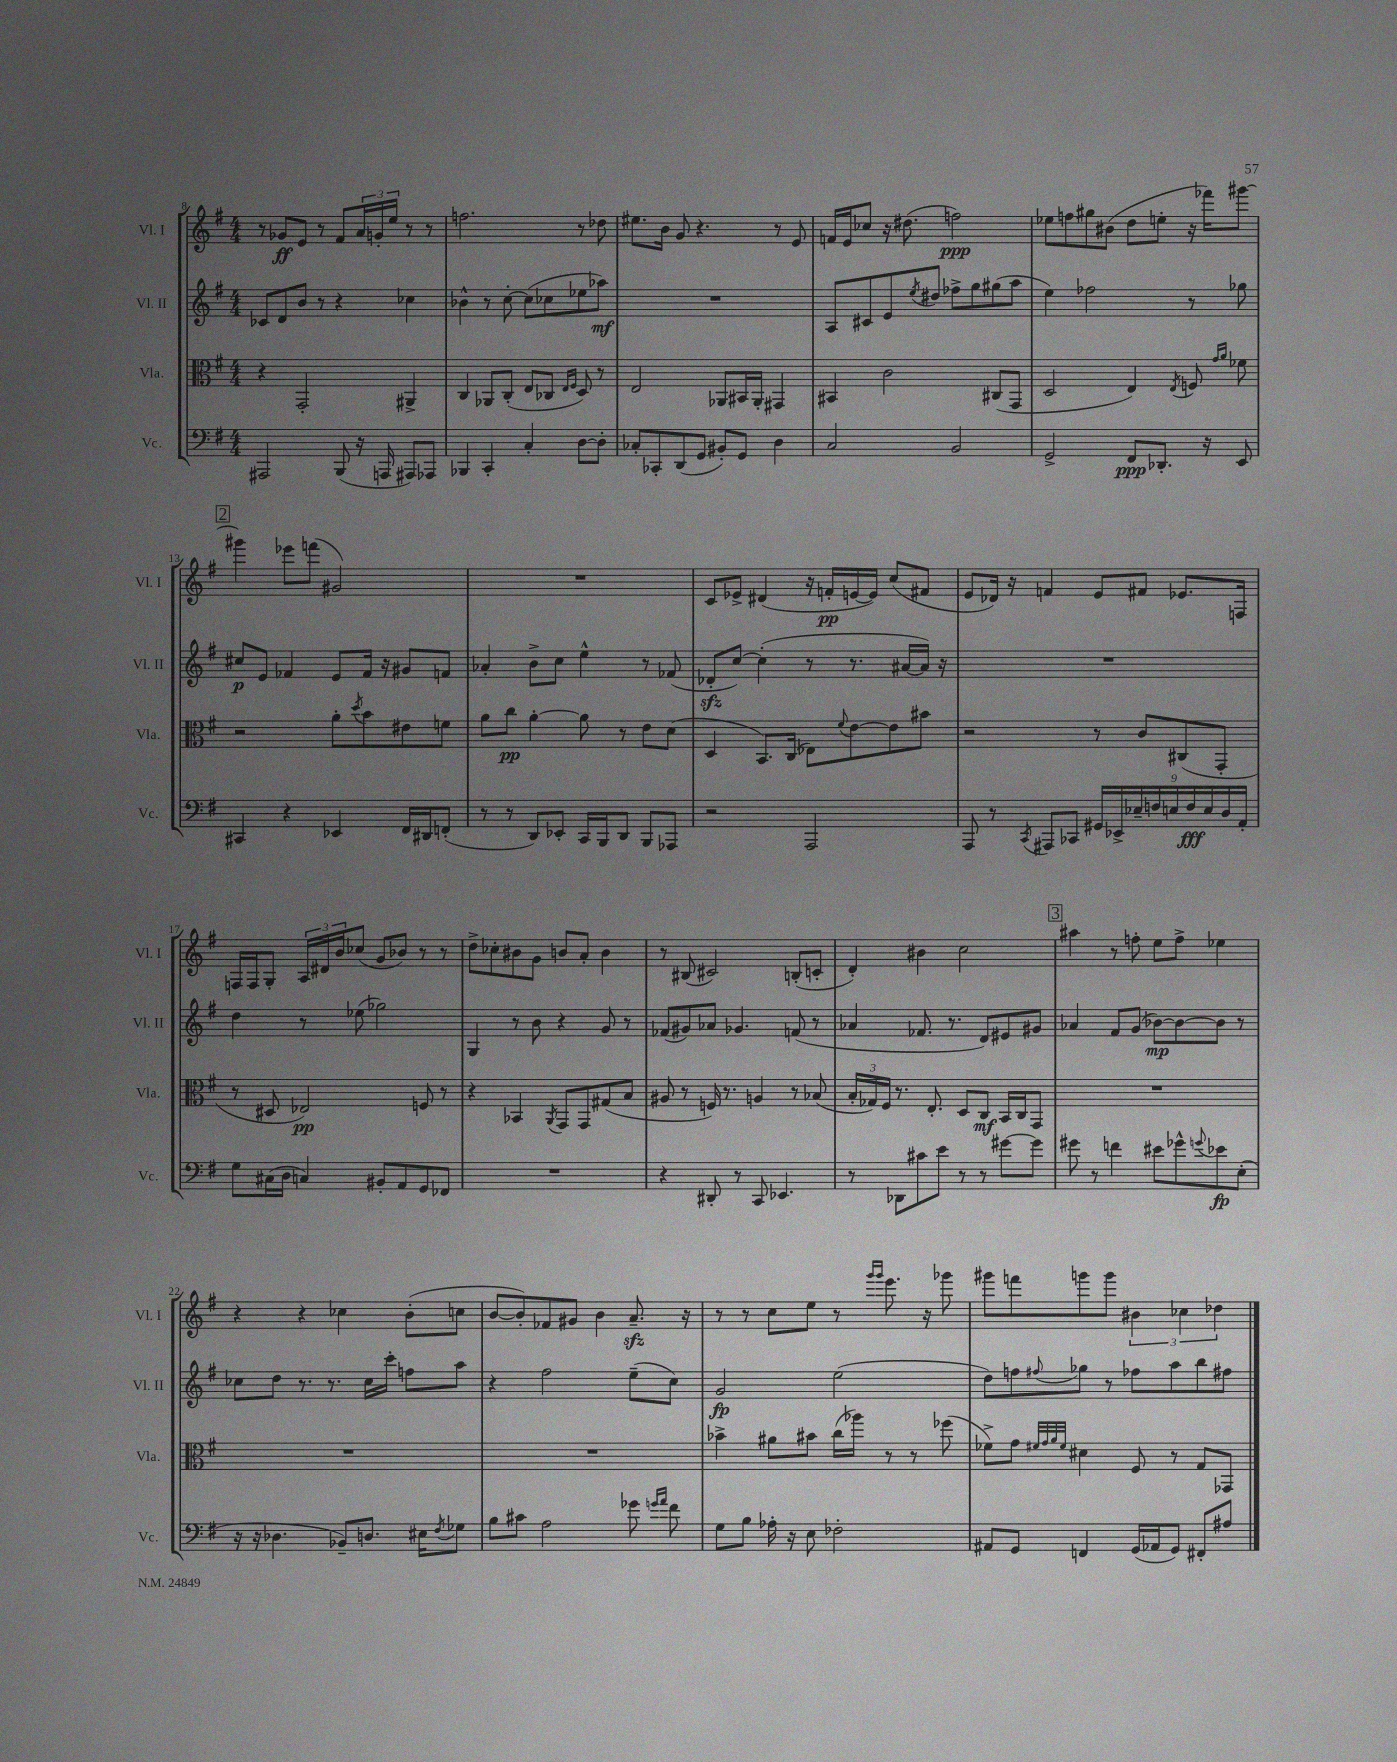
<<
\new StaffGroup <<
\new Staff = "s0" \with { instrumentName = "Vl. I" shortInstrumentName = "Vl. I" } {
    \clef treble \key g \major \numericTimeSignature \time 4/4
    r8 ges'8\ff e'8 r8 fis'8 \tuplet 3/2 { a'16 g'16-. e''16 } r8 r8 |
    f''2. r8 des''8 |
    eis''8. b'16 g'8 r4. r8 e'8 |
    f'16 e'16 ces''8 r16 dis''8.( f''2\ppp) |
    ees''8 f''8 gis''8 bis'8( d''8 e''8-. r16 fes'''16) gis'''8~ |
    \mark \markup { \box "2" } gis'''4 ees'''8 f'''8( gis'2) |
    R1 |
    c'8 ees'8-> dis'4( r16 f'16-.\pp e'16~ e'16) c''8( fis'8 |
    e'8 des'16) r16 f'4 e'8 fis'8 ees'8. f16 |
    f16 f16 g8-. \tuplet 3/2 { a16 dis'16 b'16 } ces''8( g'8 bes'8) r8 r8 |
    d''8-> ces''8-. bis'8 g'8 b'8 a'8-. b'4 |
    r8 bis8( cis'2) b8-.( c'8-. |
    d'4-.) bis'4 c''2 |
    \mark \markup { \box "3" } ais''4 r8 f''8-. e''8 f''8-> ees''4 |
    r4 r4 ces''4 b'8-.( c''8 |
    b'8~ b'8-.) fes'8 gis'8 b'4 a'8.--\sfz r16 |
    r8 r8 c''8 e''8 r8 \grace { g'''16 g'''16 } e'''8. r16 ges'''8 |
    gis'''8 f'''8 g'''8 g'''8 \tuplet 3/2 { bis'4 ces''4 des''4 } \bar "|." |
}
\new Staff = "s1" \with { instrumentName = "Vl. II" shortInstrumentName = "Vl. II" } {
    \clef treble \key g \major \numericTimeSignature \time 4/4
    ces'8 d'8 b'8 r8 r4 ces''4 |
    bes'4-^ r8 c''8~-. c''8( ces''8 ees''8 aes''8\mf) |
    R1 |
    a8 cis'8 e'8 \acciaccatura { e''8 } dis''8 fes''8-> g''8 gis''8( a''8 |
    e''4) fes''2 r8 ges''8 |
    \mark \markup { \box "2" } cis''8\p e'8 fes'4 e'8 fes'16 r16 gis'8 f'8 |
    aes'4-. b'8-> c''8 e''4-^ r8 fes'8( |
    des'8-.\sfz c''8~) c''4-.( r8 r8. ais'16~ ais'16) r16 |
    R1 |
    d''4 r8 ees''8( ges''2) |
    g4 r8 b'8 r4 g'8 r8 |
    fes'8( gis'8) aes'8 ges'4. f'8( r8 |
    aes'4 fes'8. r8. d'8) eis'8 gis'8 |
    \mark \markup { \box "3" } aes'4 fis'8 g'8( bes'8~\mp) bes'8~ bes'8 r8 |
    ces''8 d''8 r8. r8. ces''16 c'''16-. f''8 a''8 |
    r4 fis''2 e''8--( c''8) |
    g'2\fp e''2( |
    d''8) f''8 \appoggiatura { fis''8 } ges''8 r8 fes''8 a''8 b''8 fis''8 \bar "|." |
}
\new Staff = "s2" \with { instrumentName = "Vla." shortInstrumentName = "Vla." } {
    \clef alto \key g \major \numericTimeSignature \time 4/4
    r4 g,2-. ais,4-> |
    c4 aes,8 c8-.( e8 ces8 \grace { e16 fis16 } d8) r8 |
    e2 aes,8 bis,16 aes,16-. gis,4 |
    bis,4 c'2 cis8( g,8 |
    d2 e4) \acciaccatura { e8 } f8 \grace { g'16 a'16 } fes'8 |
    \mark \markup { \box "2" } r2 a'8-. \acciaccatura { d''8 } b'8 eis'8 f'8 |
    a'8 c''8\pp a'4~-. a'8 r8 e'8 d'8( |
    d4 b,8.) c16( ees8) \appoggiatura { fis'8 } e'8~ e'8 bis'8 |
    r2 r8 c'8 cis8( g,8-. |
    r8 dis8 ees2\pp) f8 r8 |
    r4 bes,4 \acciaccatura { a,8 } g,8 g,8 gis8( b8 |
    ais8 r8 f16) r8. a4 r8 bes8( |
    \tuplet 3/2 { b16-. ges16) fis16 } r8. e8.-. d8 c8\mf b,16 c16 g,8 |
    \mark \markup { \box "3" } R1 |
    R1 |
    R1 |
    bes'4-> ais'8 bis'8 c''16( aes''16) r8 r8 fes''8( |
    fes'8->) g'8 \grace { fis'32 g'32 a'32 fis'32 } dis'4 fis8 r8 g8 ges,8 \bar "|." |
}
\new Staff = "s3" \with { instrumentName = "Vc." shortInstrumentName = "Vc." } {
    \clef bass \key g \major \numericTimeSignature \time 4/4
    ais,,2 b,,8( r16 a,,16 ais,,8) aes,,8 |
    bes,,4 c,4-. c4-. d8~ d8-. |
    ces8-. ces,8-. d,8( g,8 bis,8-.) g,8 d4 |
    c2 b,2 |
    g,2-> fis,8\ppp des,8.-. r16 e,8 |
    \mark \markup { \box "2" } cis,4 r4 ees,4 fis,16 dis,16 f,8-.( |
    r8 r8 d,8) ees,8-. c,16 b,,16 d,8 b,,8 aes,,8 |
    r2 a,,2 |
    a,,8 r8 \acciaccatura { c,8 } ais,,8 ces,8 \tuplet 9/8 { gis,16 ees,16-> ees16-- f16 e16 f16\fff e16 d16 a,16-. } |
    g8 cis16( d16 c4) bis,8-. a,8 g,8 fes,8 |
    R1 |
    r4 dis,8-. r8 c,8 ees,4. |
    r8 des,8 cis'8 e'8 r8 r8 gis'8~ gis'8 |
    \mark \markup { \box "3" } gis'8 r8 f'4 eis'8 ges'8-^ \appoggiatura { g'8 } ees'8\fp e8-.( |
    r16 r16 des4. bes,8--) d8. eis16 \acciaccatura { fis8 } ges8 |
    b8 cis'8 a2 ges'8 \grace { g'16 a'16 } fis'8 |
    g8 b8 aes16-. r16 e8 fes2-. |
    ais,8 g,8 f,4 g,16( aes,16 g,8) fis,8-. ais8 \bar "|." |
}
>>
>>
\layout { \context { \Score currentBarNumber = #8 } }
